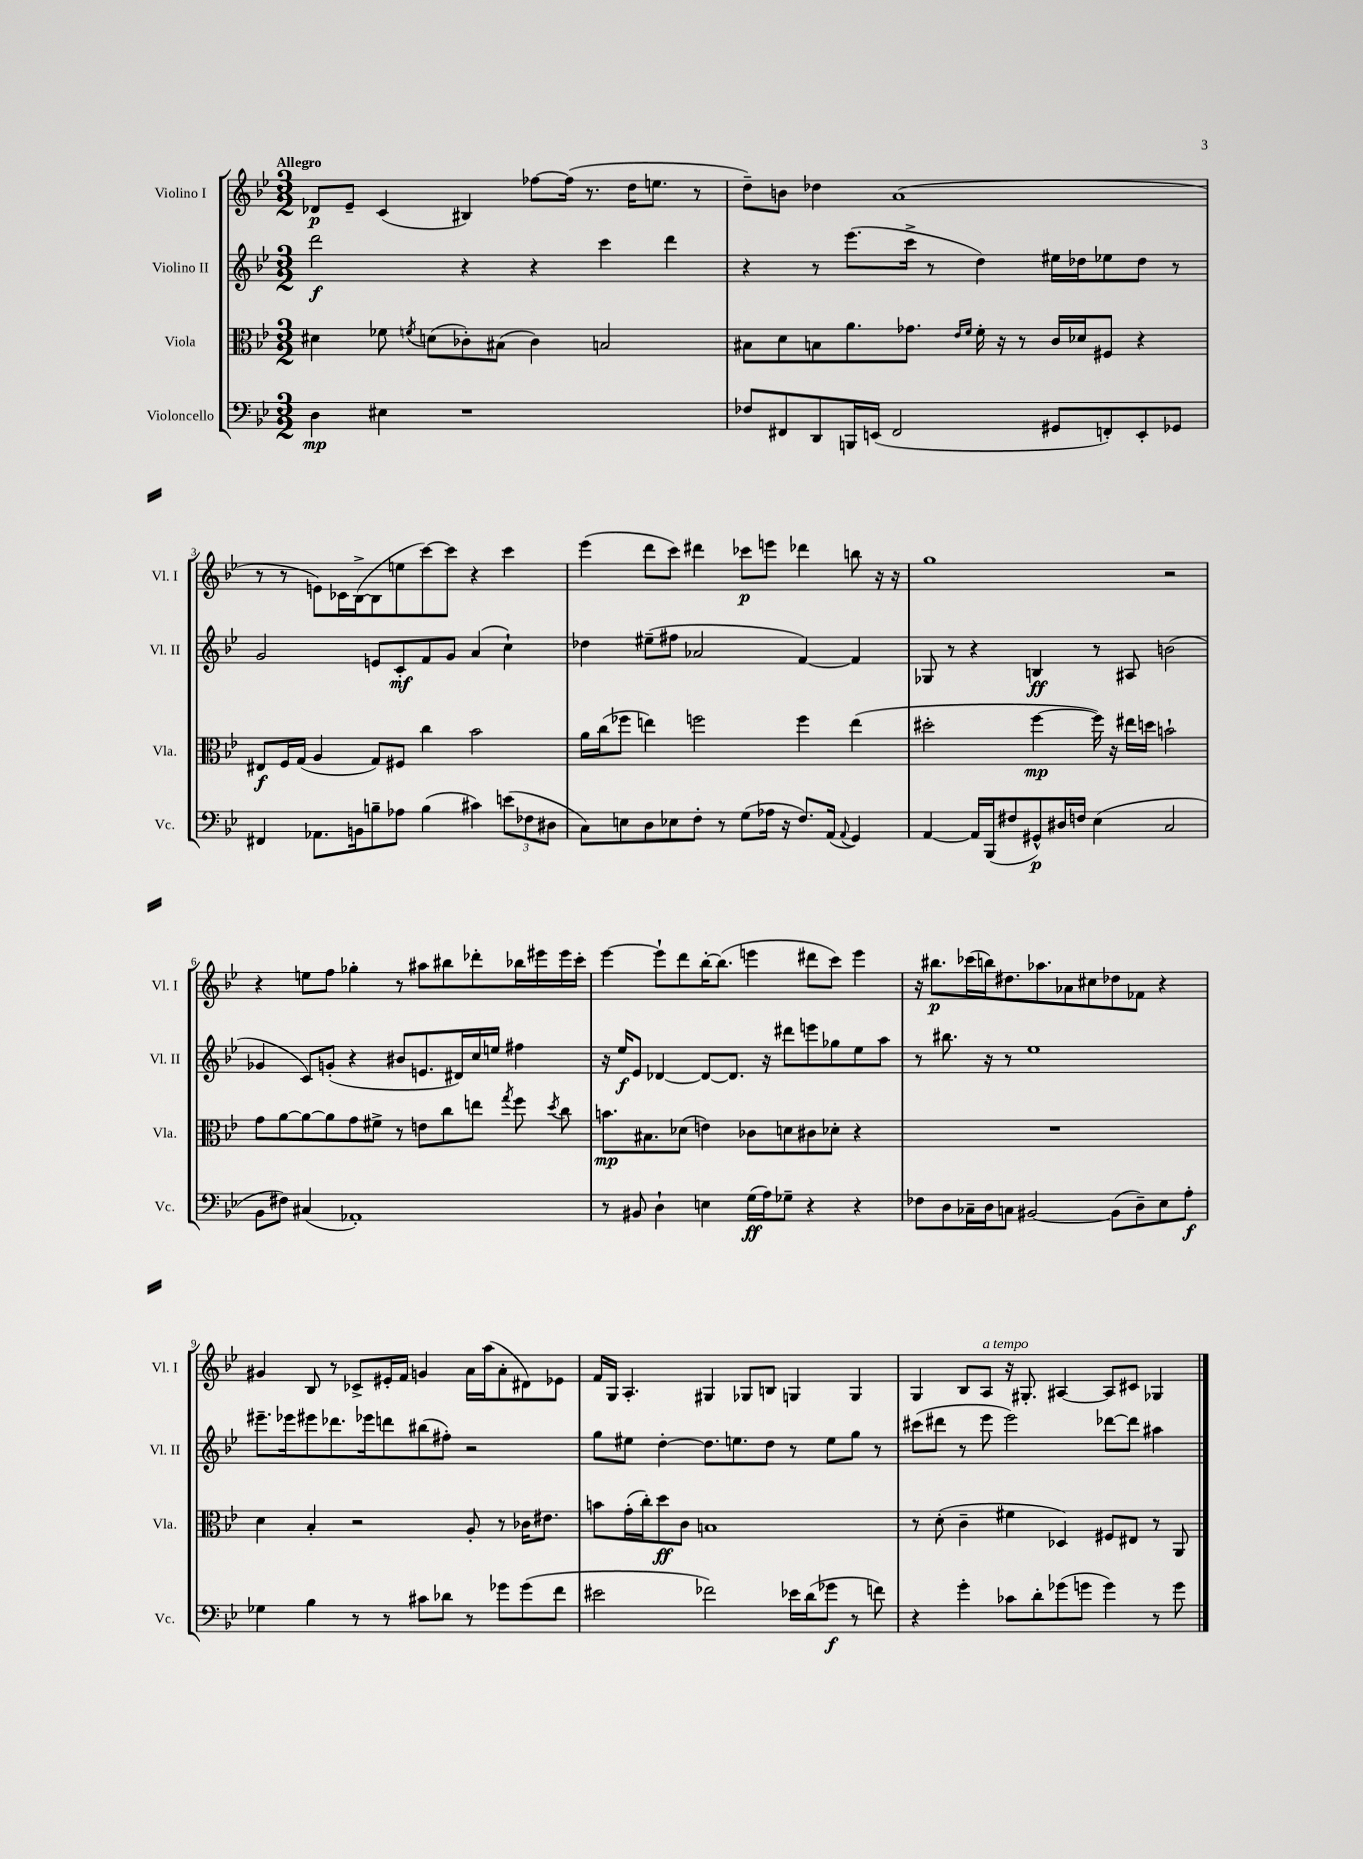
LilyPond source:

<<
\new StaffGroup <<
\new Staff = "s0" \with { instrumentName = "Violino I" shortInstrumentName = "Vl. I" } {
    \clef treble \key bes \major \numericTimeSignature \time 3/2 \tempo "Allegro"
    \autoBeamOff des'8[\p ees'8]-- c'4( bis4) fes''8[~ fes''16]( r8. d''16[ e''8.] r8 |
    d''8[--) b'8] des''4 a'1( |
    r8 r8 e'8[) ces'16 bes16~->( bes8 e''8 c'''8~) c'''8] r4 c'''4 |
    ees'''4( d'''8[ c'''8]) dis'''4 ces'''8[\p e'''8] des'''4 b''8 r16 r16 |
    g''1 r2 |
    r4 e''8[ f''8] ges''4-. r8 ais''8[ bis''8 des'''8-. bes''16 eis'''16 eis'''16 c'''16]-. |
    ees'''4~ ees'''8[-! d'''8 bes''16~-. bes''8.]( e'''4 dis'''8[ c'''8]) e'''4 |
    r16 bis''8.[\p ces'''16( b''16) dis''8. aes''8. aes'8 cis''8 des''8 fes'8] r4 |
    gis'4 bes8 r8 ces'8[-> eis'16-. f'16] g'4 a'16[ a''16( a'8-. dis'8) ees'8] |
    f'16[ g16] a4.-. gis4 ges8[ b8] g4 g4 |
    g4 bes8[ a8]^\markup { \italic "a tempo" } r16 gis8.-. ais4~ ais8[ cis'8] ges4 \bar "|." |
}
\new Staff = "s1" \with { instrumentName = "Violino II" shortInstrumentName = "Vl. II" } {
    \clef treble \key bes \major \numericTimeSignature \time 3/2
    \autoBeamOff d'''2\f r4 r4 c'''4 d'''4 |
    r4 r8 ees'''8.[( c'''16]-> r8 d''4) eis''16[ des''16 ees''8 des''8] r8 |
    g'2 e'8[ c'8-.\mf f'8 g'8] a'4( c''4-!) |
    des''4 eis''8[--( fis''8] aes'2 f'4~) f'4 |
    ges8 r8 r4 b4\ff r8 ais8 b'2( |
    ges'4 c'8[) g'8]-.( r4 bis'8[ e'8. dis'16) c''16 e''16] fis''4 |
    r16 ees''16[\f ees'8] des'4~ des'8[~ des'8.] r16 dis'''8[ e'''8 ges''8 ees''8 a''8] |
    r8 bis''8. r16 r8 ees''1 |
    eis'''8.[-- ees'''16 eis'''8 des'''8. ees'''16 d'''8 bis''8( fis''8]-.) r2 |
    g''8[ eis''8] d''4~-. d''8.[ e''8. d''8] r8 e''8[ g''8] r8 |
    cis'''8[( dis'''8] r8 ees'''8 ees'''2) des'''8[~ des'''8] ais''4 \bar "|." |
}
\new Staff = "s2" \with { instrumentName = "Viola" shortInstrumentName = "Vla." } {
    \clef alto \key bes \major \numericTimeSignature \time 3/2
    \autoBeamOff dis'4 fes'8 \acciaccatura { f'8 } d'8[( ces'8-.) bis8]( ces'4) b2 |
    bis8[ d'8 b8 a'8. ges'8.] \grace { ees'16[ f'16] } f'16-. r16 r8 c'16[ des'16 fis8] r4 |
    eis8[\f f16 g16]( a4 g8[) fis8] c''4 bes'2 |
    a'16[ c''16( fes''8] e''4) f''2 f''4 e''4( |
    dis''2-. f''4~\mp f''16) r16 eis''16[ d''16] b'2-! |
    g'8[ a'8~ a'8~ a'8 g'8 fis'8]-> r8 e'8[ c''8 e''8] \acciaccatura { g''8 } f''8 \acciaccatura { d''8 } c''8 |
    b'8.[\mp bis8. des'8]( e'4) ces'8[ d'8 cis'8 des'8]-. r4 |
    R1. |
    d'4 bes4-. r2 a8-. r8 ces'16[ eis'8.] |
    b'8[ g'16-.( c''16-.) d''8\ff c'8] b1 |
    r8 d'8-.( c'4-- fis'4 des4) fis8[ eis8] r8 a,8 \bar "|." |
}
\new Staff = "s3" \with { instrumentName = "Violoncello" shortInstrumentName = "Vc." } {
    \clef bass \key bes \major \numericTimeSignature \time 3/2
    \autoBeamOff d4\mp eis4 r1 |
    fes8[ fis,8 d,8 b,,16 e,16]( fis,2 gis,8[ f,8-.) e,8-. ges,8] |
    fis,4 aes,8.[ b,16 b8-- aes8] b4( cis'4) \tuplet 3/2 { e'8[( fes8 dis8] } |
    c8[) e8 d8 ees8 f8]-. r8 g8[( aes16] r16 f8.[) a,16]( \appoggiatura { a,8 } g,4) |
    a,4~ a,16[ bes,,16( fis8 gis,8-^\p) dis16 f16] ees4( c2 |
    bes,8[ fis8]) cis4( aes,1-.) |
    r8 bis,8 d4-! e4 g16[\ff( a16) ges8]-- r4 r4 |
    fes8[ d8 ces16-- d16 c8] bis,2~ bis,8[( d8--) ees8 a8]-.\f |
    ges4 bes4 r8 r8 cis'8[ des'8] r8 ges'8[ ges'8( f'8] |
    eis'2 fes'2) ees'16[ d'16( ges'8]\f r8 f'8) |
    r4 g'4-. ces'8[ d'8-. ges'8( g'8] g'4) r8 g'8 \bar "|." |
}
>>
>>
